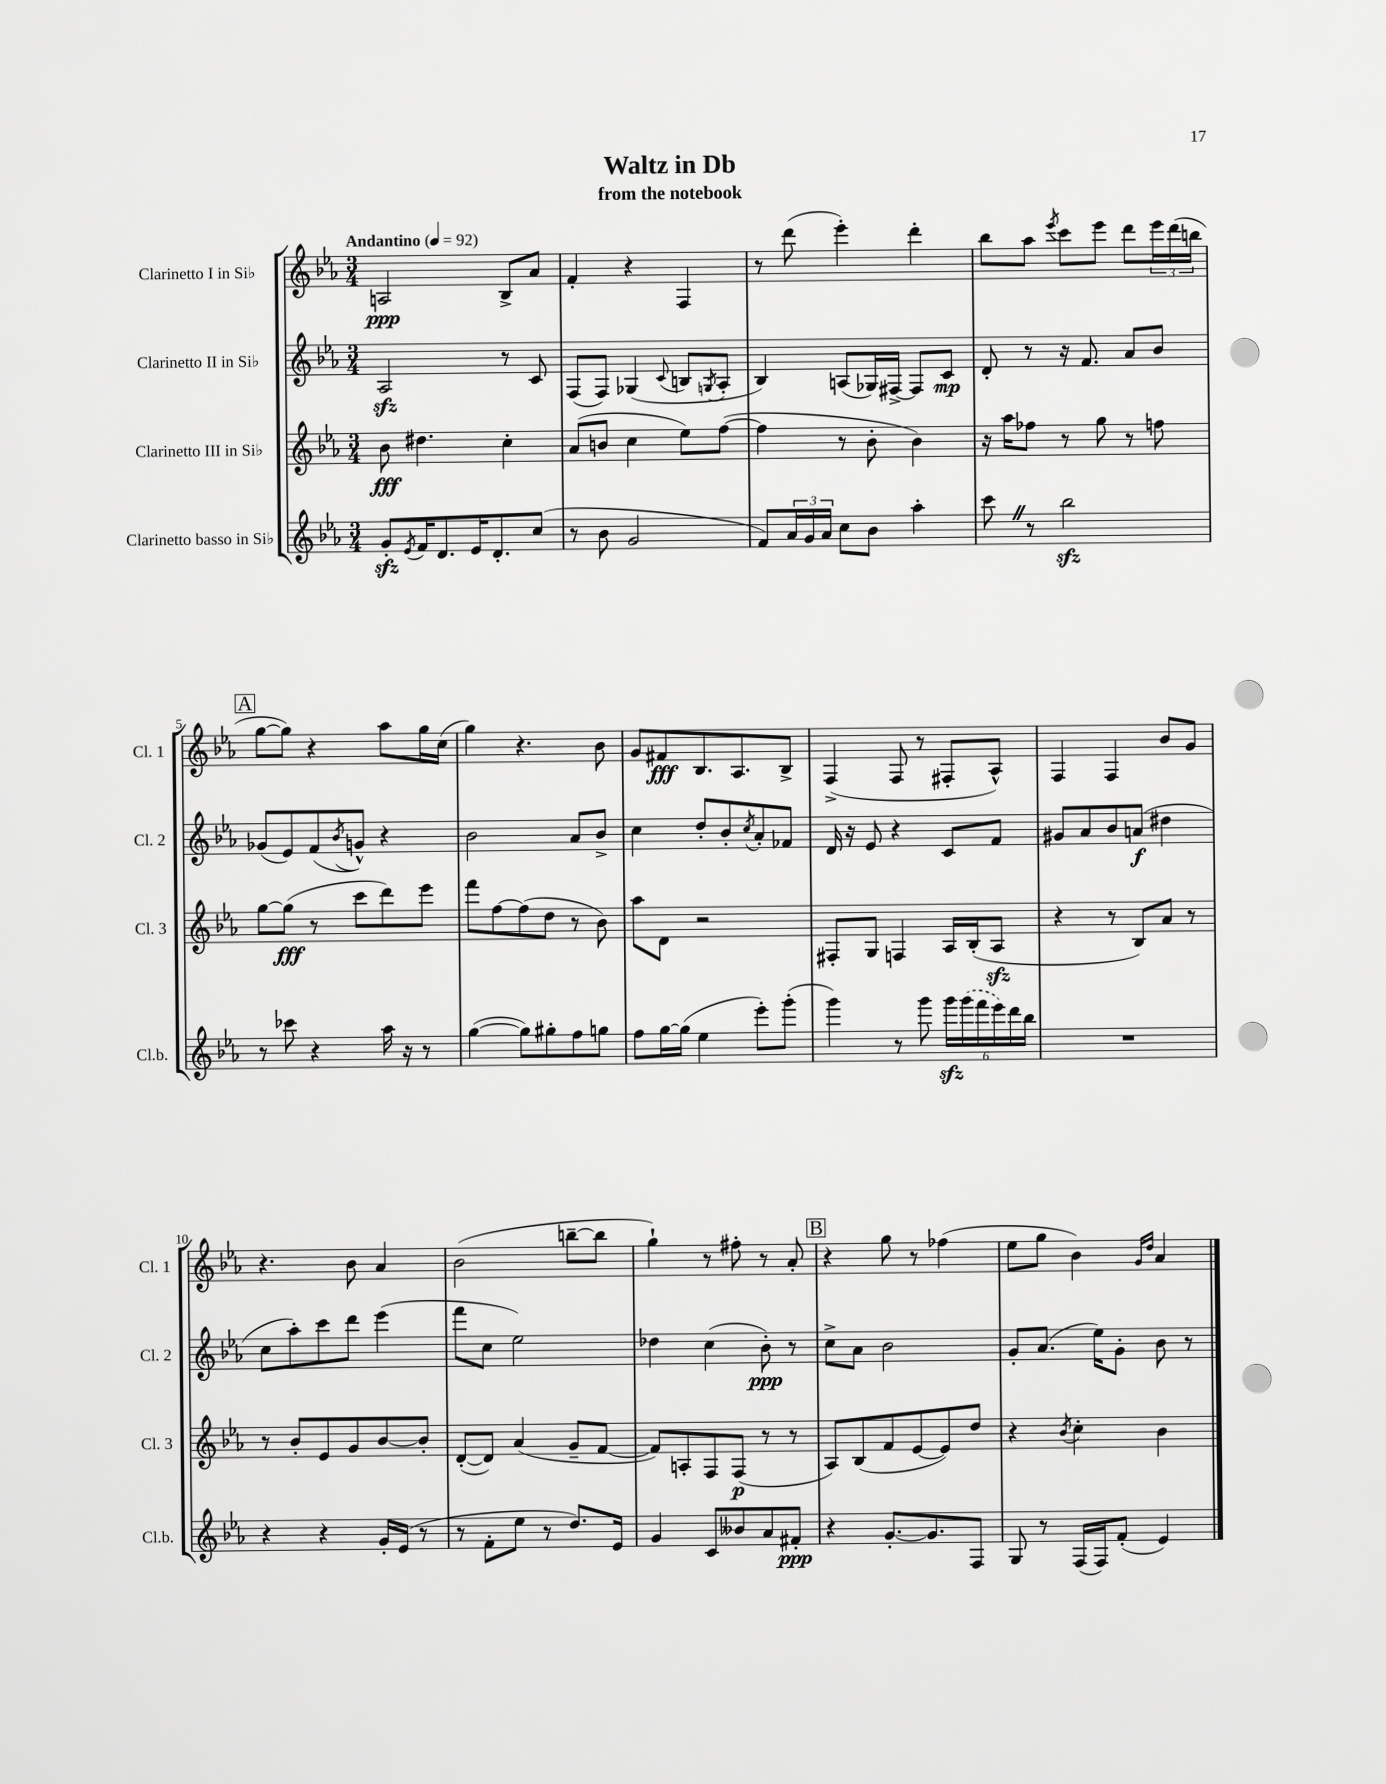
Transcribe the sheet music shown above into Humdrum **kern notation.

**kern	**kern	**kern	**kern
*staff4	*staff3	*staff2	*staff1
*clefG2	*clefG2	*clefG2	*clefG2
*k[b-e-a-]	*k[b-e-a-]	*k[b-e-a-]	*k[b-e-a-]
*M3/4	*M3/4	*M3/4	*M3/4
*MM92	*MM92	*MM92	*MM92
8g'/L	8b-\	2A-/	2A/
8qe-/	.	.	.
16f/K	4.dd#\	.	.
8.d/	.	.	.
16e-/K	.	.	.
8.d'/	.	.	.
.	4cc'\	8r	8B-^/L
(8cc/J	.	8c/	8a-/J
=	=	=	=
8r	(8a-/L	(8F/L	4f'/
8b-\	8b/J	8F/J)	.
2g/	4cc\	(4G-/	4r
.	.	8qqc/	.
.	8ee-\L)	8B/L	4F/
.	.	8qG/	.
.	([8ff\J	8A-'/J	.
=	=	=	=
8f/L)	4ff\]	4B-/)	8r
24a-/L	.	.	(8ddd\
24g/	.	.	.
24a-/JJ	.	.	.
8cc\L	8r	(8A/L	4eee-'\)
8b-\J	8b-'\	16G-/L)	.
.	.	[16F#^/JJ	.
4aa-'\	4b-\)	8F#/]L	4ddd'\
.	.	8c/J	.
=	=	=	=
8ccc\	16r	8d'/	8bb-\L
.	16aa-\LK	.	.
8r	8ff-\J	8r	8aa-\J
.	.	.	8qeee-/
2bb-\	8r	16r	8ccc\L
.	.	8.f/	.
.	8gg\	.	8eee-\J
.	8r	8a-/L	8ddd\L
.	8ff\	8b-/J	24eee-\L
.	.	.	(24ddd\
.	.	.	24bb\JJ
=	=	=	=
8r	[8gg\L	(8g-/L	[8gg\L
8ccc-\	(8gg\]J	8e-/)	8gg\]J)
4r	8r	(8f/	4r
.	.	8qb-/	.
.	8ccc\L	8g^^/J)	.
16aa-\	8ddd\)	4r	8aa-\L
16r	.	.	.
8r	8eee-\J	.	16gg\L
.	.	.	(16cc\JJ
=	=	=	=
([4gg\	8fff\L	2b-\	4gg\)
.	[8ff\	.	.
8gg\]L)	(8ff\]	.	4.r
8gg#'\	8dd\J	.	.
8ff\	8r	8a-/L	.
8gg\J	8b-\)	8b-^/J	8b-\
=	=	=	=
8ff\L	8aa-\L	4cc\	8g/L
[16gg\L	8d\J	.	8f#/
(16gg\]JJ	.	.	.
4ee-\	2r	8dd'/L	8.B-/
.	.	8b-'/	.
.	.	.	8.A-/
.	.	8qcc/	.
8eee-'\L)	.	8a-'/	.
(8ggg'\J	.	8f-/J	8B-^/J
=	=	=	=
4ggg\)	8F#'/L	16d/	(4F^/
.	.	16r	.
.	8G/J	8e-/	.
8r	4F/	4r	8F/
8ggg\	.	.	8r
24ggg\LL	16A-/LL	8c/L	8F#'/L
(24ggg\	.	.	.
.	(16B-'/J	.	.
24fff\	.	.	.
24eee-\)	8A-/J	8f/J	8A-^^/J)
24ddd\	.	.	.
24bb-\JJ	.	.	.
=	=	=	=
2.r	4r	8g#/L	4F/
.	.	8a-/	.
.	8r	8b-/	4F/
.	8B-/L)	(8a/J	.
.	8a-/J	4dd#\	8b-/L
.	8r	.	8g/J
=	=	=	=
4r	8r	8cc\L	4.r
.	8b-'/L	8aa-'\)	.
4r	8e-/	8ccc\	.
.	8g/	8ddd\J	8b-\
16g'/LL	[8b-/	(4eee-\	4a-/
(16e-/JJ	.	.	.
8r	8b-'/]J	.	.
=	=	=	=
8r	([8d'/L	8fff\L	(2b-\
8f'\L	8d/]J)	8cc\J	.
8ee-\J	(4a-/	2ee-\)	.
8r	.	.	.
8.dd/L)	8g~/L	.	[8bb~\L
.	[8f/J	.	8bb\]J
16e-/Jk	.	.	.
=	=	=	=
4g/	8f/]L)	4dd-\	4gg`\)
.	8A'/	.	.
8c/L	8F/	(4cc\	8r
8b--/	(8F/J	.	8ff#'\
8a-/	8r	8b-'\)	8r
8f#'/J	8r	8r	8a-'/
=	=	=	=
4r	8A-/L)	8cc^\L	4r
.	(8B-/	8a-\J	.
[8.g'/L	8f/	2b-\	8gg\
.	[8e-/	.	8r
8.g/]	.	.	.
.	8e-/])	.	(4ff-\
8F/J	8dd/J	.	.
=	=	=	=
8G/	4r	8g'/L	8ee-\L
8r	.	(8.a-/J	8gg\J
.	8qb-/	.	.
(16F/LL	4cc'\	.	4b-\)
16F/J)	.	16ee-\LK)	.
(8f'/J	.	8g'\J	.
.	.	.	16qqg/LL
.	.	.	16qqdd/JJ
4e-/)	4b-\	8b-\	4a-/
.	.	8r	.
==	==	==	==
*-	*-	*-	*-
